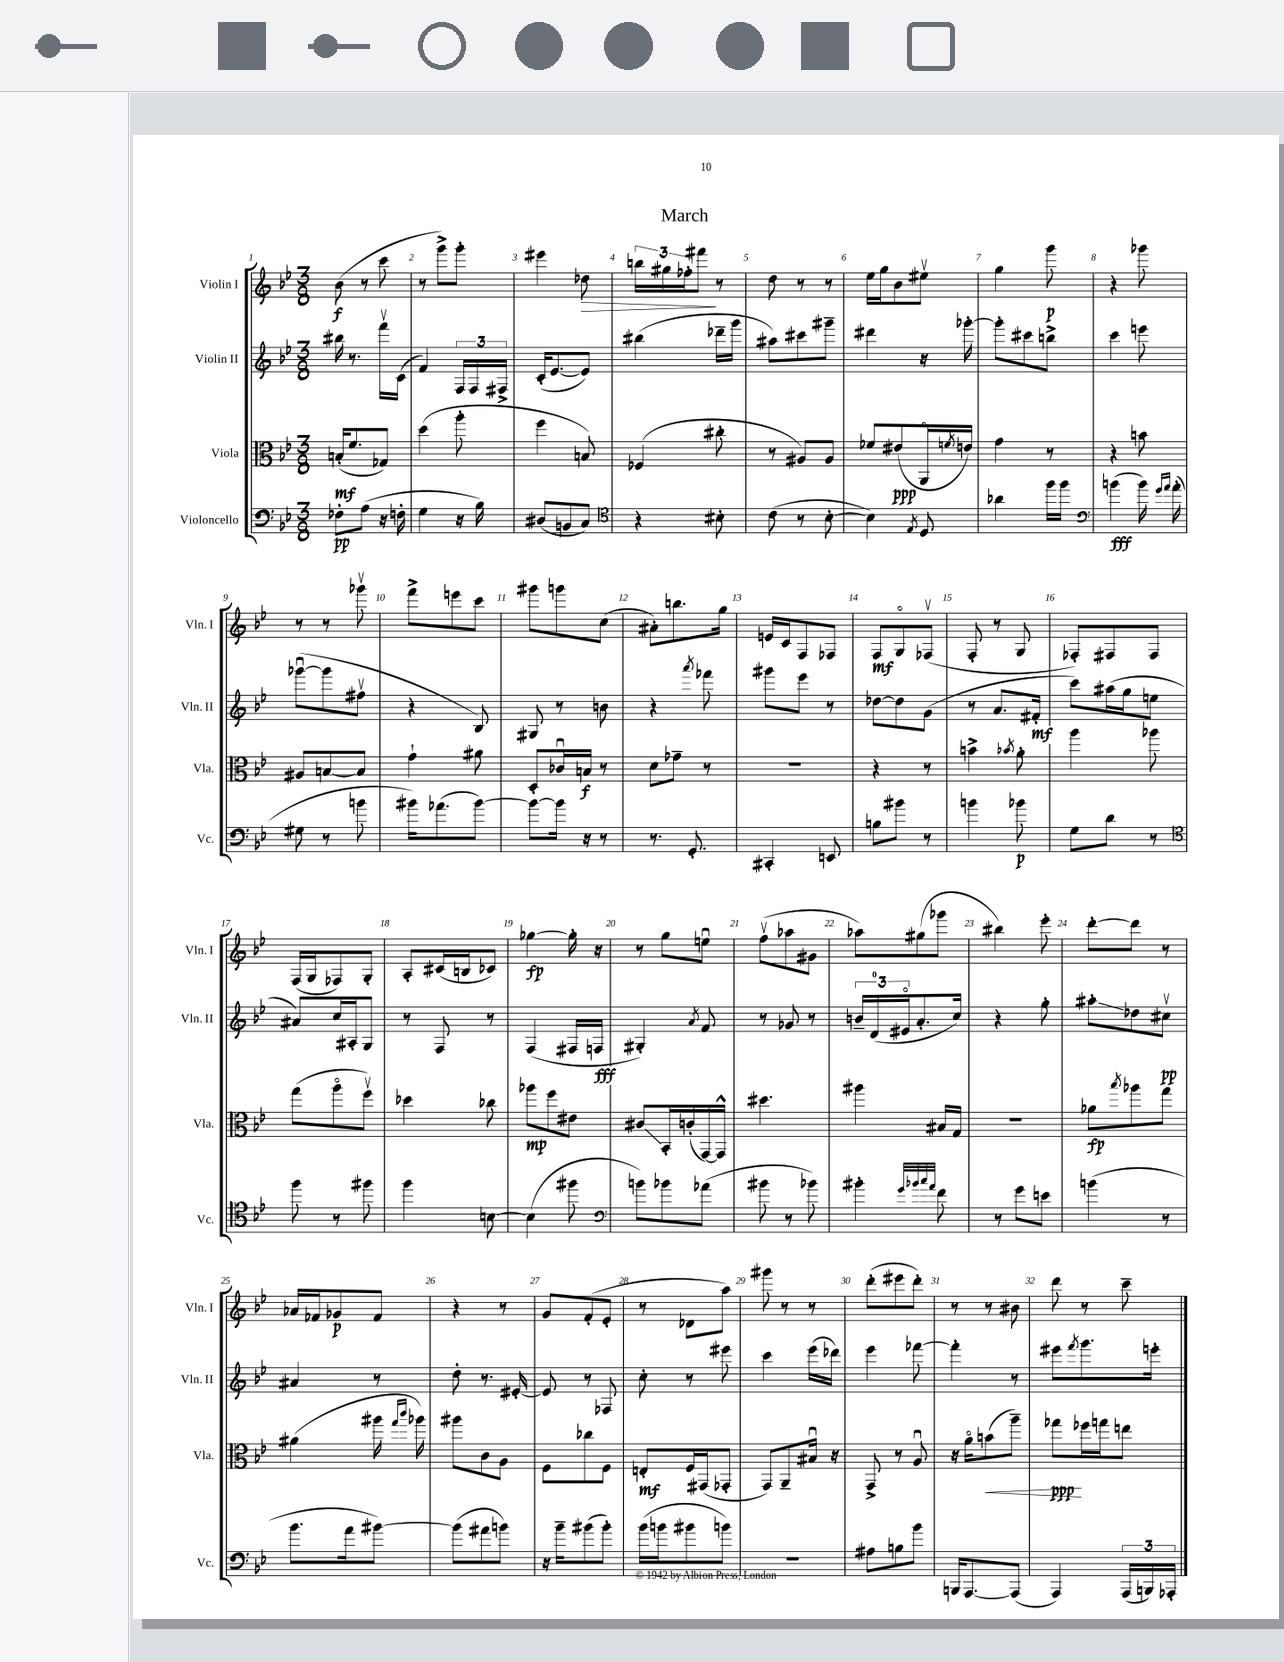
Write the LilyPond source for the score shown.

\header { title = "March" }
<<
\new StaffGroup <<
\new Staff = "s0" \with { instrumentName = "Violin I" shortInstrumentName = "Vln. I" } {
    \clef treble \key bes \major \numericTimeSignature \time 3/8
    bes'8\f( r8 c'''8 |
    r8 g'''8->) g'''8-. |
    eis'''4 des''8\> |
    \tuplet 3/2 { b''16 gis''16 fes''16-. } fis'''8\! r8 |
    d''8 r8 r8 |
    ees''16 g''16 bes'8 eis''8\upbow |
    g''4 g'''8\p |
    r4 ges'''8 |
    r8 r8 ges'''8\upbow |
    f'''8-> e'''8 c'''8 |
    gis'''8 g'''8 c''8( |
    ais'8-.) b''8. g''16 |
    e'16 c'16 f8 fes8 |
    f8\mf g8\flageolet fes8\upbow( |
    f8-. r8 g8 |
    fes8-.) fis8 fis8 |
    f16( g16 fes8) g8-. |
    a8-. cis'16( b16 ces'8) |
    ges''4~\fp ges''16-. r16 |
    r8 g''8 e''8\downbow |
    f''8\upbow( aes''8 gis'8 |
    aes''8) gis''8( ges'''8 |
    bis''4) ees'''8-. |
    d'''8~-. d'''8 r8 |
    aes'16 fes'16 ges'8\p fes'8 |
    r4 r8 |
    g'8 f'8-.( ees'8-. |
    r8 des'8 a''8) |
    gis'''8 r8 r8 |
    d'''8-.( eis'''8 d'''8-.) |
    r8 r8 bis'8 |
    d'''8 r8 c'''8-- \bar "|." |
}
\new Staff = "s1" \with { instrumentName = "Violin II" shortInstrumentName = "Vln. II" } {
    \clef treble \key bes \major \numericTimeSignature \time 3/8
    bis''16 r8. f'''16\upbow c'16( |
    f'4) \tuplet 3/2 { f16 f16 fis16-> } |
    c'16-.( ees'8.~ ees'8) |
    bis''4( des'''16-- g'''16 |
    ais''8) cis'''8 gis'''8-- |
    dis'''4 r16 ges'''16~-. |
    ges'''8-. cis'''8 b''8-> |
    c'''4 e'''8 |
    ges'''8~\downbow( ges'''8 fis''8\upbow |
    r4 bes8) |
    gis8 r8 b'8 |
    r4 \acciaccatura { a'''8 } fes'''8 |
    gis'''8 ees'''8 r8 |
    des''8~ des''8 g'8( |
    r8 a'8. fis'16-.\mf |
    c'''8) ais''16( g''16 e''8 |
    ais'8) c''16 ais16-. g8 |
    r8 f8 r8 |
    f4( fis16 f16\fff |
    gis4-.) \acciaccatura { a'8 } f'8 |
    r8 ges'8 r8 |
    \tuplet 3/2 { b'16-- d'16-0( eis'16\flageolet } a'8.-. c''16) |
    r4 g''8-. |
    ais''8-.\glissando des''8 cis''8\upbow\pp |
    ais'4 r8 |
    d''8-. r8. eis'16~-. |
    eis'8 r8 fes8 |
    c''8-. r8 eis'''8 |
    c'''4 ees'''16( des'''16) |
    ees'''4 fes'''8~ |
    fes'''4-. r8 |
    eis'''8 \acciaccatura { f'''8 } g'''8. e'''16-. \bar "|." |
}
\new Staff = "s2" \with { instrumentName = "Viola" shortInstrumentName = "Vla." } {
    \clef alto \key bes \major \numericTimeSignature \time 3/8
    b16-.\mf( f'8. ges8) |
    d''4( a''8-. |
    f''4 b8) |
    fes4( cis''8-. |
    r8 ais8) ais8 |
    fes'8 eis'8\ppp( a,16\flageolet \acciaccatura { f'8 } e'16) |
    g'4 r8 |
    r4 b'8 |
    ais8 b8~ b8 |
    g'4-! ais'8 |
    d8-. ces'16\downbow b16\f r8 |
    d'8 ges'8-- r8 |
    R4. |
    r4 r8 |
    b'4-> \acciaccatura { bes'8 } a'8-. |
    a''4 aes''8 |
    g''8( a''8\flageolet f''8\upbow) |
    des''4 ces''8 |
    aes''8\mp f''8 eis'8 |
    cis'8\glissando bes,16-. c'16-.( g,16~) g,16-^ |
    dis''4. |
    ais''4 bis16 g16 |
    R4. |
    aes'8\fp \acciaccatura { bes''8 } aes''8 g''8 |
    ais'4( ais''16 \grace { g''16 c'''16 } aes''16) |
    ais''8 c'8 a8 |
    f8 ces''8 f8 |
    e8-.\mf f16 gis,16( ges,8-. |
    g,8) a,8-- bis16\downbow r16 |
    g,8-> r8 a8\downbow |
    r16 a'16\flageolet b'8\<( a''8--) |
    ges''8\ppp\! fes''16 g''16 e''8 \bar "|." |
}
\new Staff = "s3" \with { instrumentName = "Violoncello" shortInstrumentName = "Vc." } {
    \clef bass \key bes \major \numericTimeSignature \time 3/8
    fes8-.\pp a8( r16 f16-. |
    g4 r16 bes16) |
    dis8( b,8 c8) |
    \clef tenor r4 bis8-. |
    c'8( r8 bes8~-. |
    bes4) \acciaccatura { ees8 } d8 |
    aes'4 f''16 f''16 |
    \clef bass b'4\fff( b'16) \grace { g'16 a'16 } a'16-.( |
    gis8 r8 b'8 |
    bis'16) aes'8.( bis'8~) |
    bis'8~ bis'16 r16 r8 |
    r8. g,8.-. |
    cis,4-. e,8 |
    b8 bis'8 r8 |
    b'4 bes'8\p |
    g8 d'8 r8 |
    \clef tenor f''8 r8 fis''8 |
    f''4 b8~ |
    b4( fis''8 |
    \clef bass b'8) bes'8 aes'8( |
    bis'8 r8 bes'8) |
    bis'4-. \grace { g'32 bes'32 c''32 a'32 } f'8 |
    r8 g'8 e'8 |
    b'4( r8 |
    bes'8. a'16 bis'8~) |
    bis'8( ais'8 b'8) |
    r16 bes'16-- bis'8( bis'8-.) |
    bes'16( b'16 bis'8 b'8) |
    R4. |
    ais8 b8 bes'8 |
    b,,16 a,,8.~ a,,8( |
    a,,4) \tuplet 3/2 { a,,16( b,,16) aes,,16-. } \bar "|." |
}
>>
>>
\layout { \context { \Score \override BarNumber.break-visibility = ##(#f #t #t) barNumberVisibility = #all-bar-numbers-visible } }
